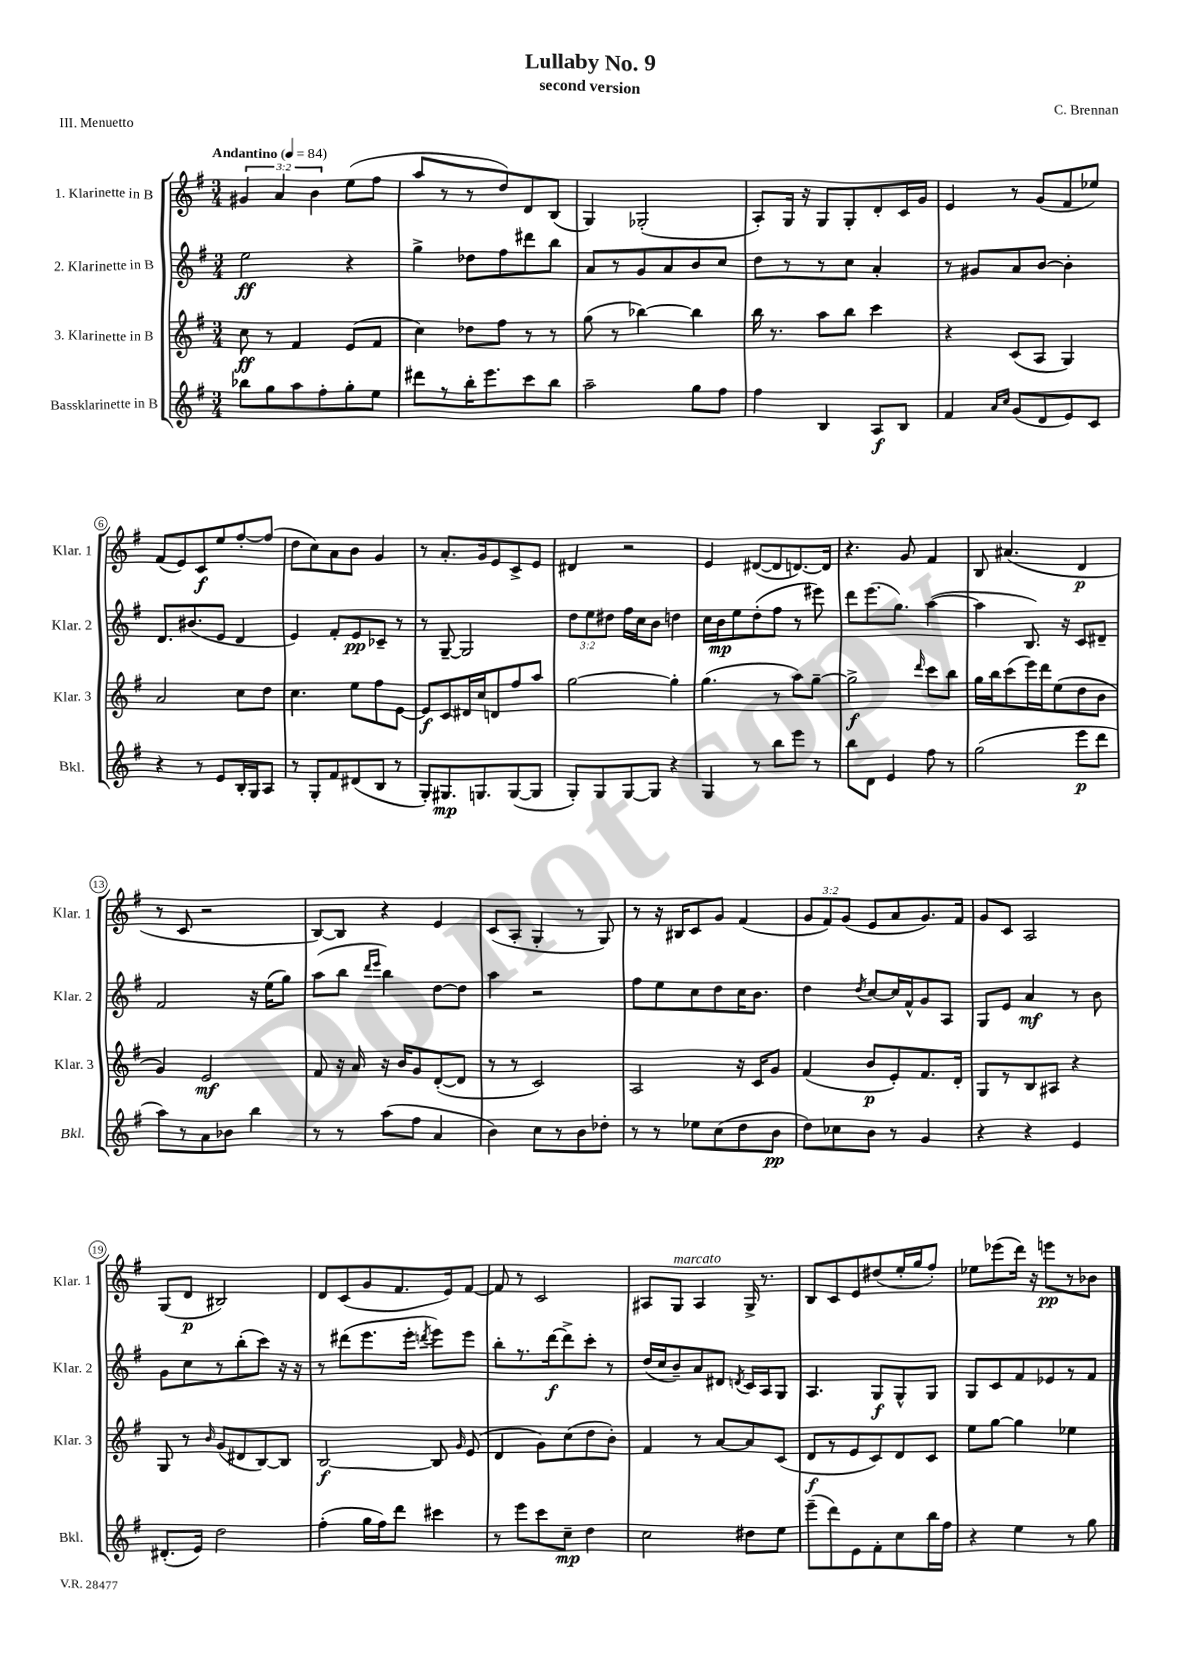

**kern	**dynam	**kern	**dynam	**kern	**dynam	**kern	**dynam
*part4	*part4	*part3	*part3	*part2	*part2	*part1	*part1
*staff4	*staff4	*staff3	*staff3	*staff2	*staff2	*staff1	*staff1
*I"Bassklarinette in B	*	*I"3. Klarinette in B	*	*I"2. Klarinette in B	*	*I"1. Klarinette in B	*
*I'Bkl.	*	*I'Klar. 3	*	*I'Klar. 2	*	*I'Klar. 1	*
*clefG2	*	*clefG2	*	*clefG2	*	*clefG2	*
*k[f#]	*	*k[f#]	*	*k[f#]	*	*k[f#]	*
*M3/4	*	*M3/4	*	*M3/4	*	*M3/4	*
*MM84	*	*MM84	*	*MM84	*	*MM84	*
=1	=1	=1	=1	=1	=1	=1	=1
!	!	!	!	!	!	!LO:TX:a:B:t=Andantino	!
8bb-X\L	.	8cc\	ff	2ee\	ff	6g#X/	.
8gg\	.	8r	.	.	.	.	.
.	.	.	.	.	.	6a/	.
8aa\	.	4f#/	.	.	.	.	.
.	.	.	.	.	.	6b\	.
8ff#'\	.	.	.	.	.	.	.
8gg'\	.	(8e/L	.	4r	.	(8ee\L	.
8ee\J	.	8f#/J	.	.	.	8ff#\J	.
=2	=2	=2	=2	=2	=2	=2	=2
8ddd#X\L	.	4cc\)	.	4gg^\	.	8aa/L	.
8r	.	.	.	.	.	8r	.
16bb'\K	.	8dd-X\L	.	8dd-X\L	.	8r	.
8.eee\	.	.	.	.	.	.	.
.	.	8ff#\J	.	8ff#\	.	8dd/)	.
8ccc\	.	8r	.	8ddd#X\	.	8d/	.
8bb\J	.	8r	.	8bb\J	.	(8B/J	.
=3	=3	=3	=3	=3	=3	=3	=3
2aa~\	.	(8gg\	.	8a/L	.	4G/)	.
.	.	8r	.	8r	.	.	.
.	.	[4bb-X\)	.	8g/	.	(2G-X'/	.
.	.	.	.	8a/	.	.	.
8gg\L	.	4bb-\]	.	8b/	.	.	.
8ff#\J	.	.	.	8cc/J	.	.	.
=4	=4	=4	=4	=4	=4	=4	=4
4ff#\	.	16bb\	.	8dd\L	.	8A'/L)	.
.	.	8.r	.	.	.	.	.
.	.	.	.	8r	.	16G/Jk	.
.	.	.	.	.	.	16r	.
4B/	.	8aa\L	.	8r	.	8G/L	.
.	.	8bb\J	.	8cc\J	.	8G'/	.
8A/L	f	4ccc\	.	4a'/	.	8d'/	.
8B/J	.	.	.	.	.	16c/L	.
.	.	.	.	.	.	16g/JJ	.
=5	=5	=5	=5	=5	=5	=5	=5
4f#/	.	4r	.	8r	.	4e/	.
.	.	.	.	8g#X/L	.	.	.
16qqa/LL	.	.	.	.	.	.	.
16qqcc/JJ	.	.	.	.	.	.	.
(8g/L	.	(8c/L	.	8a/	.	8r	.
8d/	.	8A/J	.	[8b/J	.	(8g/L	.
8e/)	.	4G/)	.	4b'\]	.	8f#/	.
8c/J	.	.	.	.	.	8ee-X/J)	.
!!LO:LB:g=z
=6	=6	=6	=6	=6	=6	=6	=6
4r	.	2a/	.	8.d/L	.	(8f#/L	.
.	.	.	.	.	.	8e/)	.
.	.	.	.	(8.b#X/	.	.	.
8r	.	.	.	.	.	8c/	f
8e/L	.	.	.	8e/J	.	8ee/	.
16B'/L	.	8cc\L	.	4d/	.	[8ff#'/	.
16G/J	.	.	.	.	.	.	.
8A/J	.	8dd\J	.	.	.	(8ff#/J]	.
=7	=7	=7	=7	=7	=7	=7	=7
8r	.	4.cc\	.	4e/)	.	8dd\L	.
8G'/L	.	.	.	.	.	8cc\)	.
8f#/	.	.	.	8f#'/L	.	8a\	.
(8d#X/	.	8ee\L	.	8e/	pp	8b\J	.
8B/J	.	8ff#\	.	8c-X~/J	.	4g/	.
8r	.	[8e\J	.	8r	.	.	.
=8	=8	=8	=8	=8	=8	=8	=8
8G'/L)	.	8e/L]	f	8r	.	8r	.
8.G#X/	mp	8c/	.	[8G~/	.	8.a'/L	.
.	.	16d#X/L	.	2G/]	.	.	.
8.Gn/	.	16cc/J	.	.	.	16g/k	.
.	.	8dn/	.	.	.	8e/	.
([8G/	.	8ff#/	.	.	.	8c^/	.
8G/J]	.	8aa/J	.	.	.	8e/J	.
=9	=9	=9	=9	=9	=9	=9	=9
8G'/L)	.	[2gg\	.	12dd\L	.	4d#X/	.
.	.	.	.	12ee\	.	.	.
8G/	.	.	.	.	.	.	.
.	.	.	.	12dd#X\J	.	.	.
[8G/	.	.	.	16ff#\LL	.	2r	.
.	.	.	.	16cc\J	.	.	.
8G/J]	.	.	.	8b\J	.	.	.
4r	.	4gg'\]	.	4ddn\	.	.	.
=10	=10	=10	=10	=10	=10	=10	=10
4G/	.	(4.gg\	.	16cc\LL	.	4e/	.
.	.	.	.	16b\J	mp	.	.
.	.	.	.	8ee\	.	.	.
8r	.	.	.	(8dd'\	.	([8d#X/L	.
8bb\L	.	8r	.	8ff#\J	.	8d#/]	.
8eee\J	.	8aa\L)	.	8r	.	[8.dn/)	.
8r	.	[8gg~\J	.	8eee#X\)	.	.	.
.	.	.	.	.	.	16d/Jk]	.
=11	=11	=11	=11	=11	=11	=11	=11
8bb\L	.	2gg^\]	f	8ddd\L	.	4.r	.
8d\J	.	.	.	(8.eee\	.	.	.
4e/	.	.	.	.	.	.	.
.	.	.	.	8.gg\J)	.	.	.
.	.	.	.	.	.	8g/	.
.	.	16qqddd/	.	.	.	.	.
8ff#\	.	8ccc\L	.	([4aa\	.	4f#/	.
8r	.	8bb\J	.	.	.	.	.
=12	=12	=12	=12	=12	=12	=12	=12
(2gg\	.	16gg\LL	.	4aa\]	.	8B/	.
.	.	16bb\J	.	.	.	.	.
.	.	(8ccc\	.	.	.	(4.a#X/	.
.	.	16eee\L)	.	8.B/)	.	.	.
.	.	16ddd\J	.	.	.	.	.
.	.	(8ee\	.	.	.	.	.
.	.	.	.	16r	.	.	.
8eee\L	p	8dd\	.	8c/L	.	4d/	p
8ddd\J	.	8b\J	.	8d#X~/J	.	.	.
!!LO:LB:g=z
=13	=13	=13	=13	=13	=13	=13	=13
8aa\L)	.	4g/)	.	2f#/	.	8r	.
8r	.	.	.	.	.	8c/	.
8a\	.	2e/	mf	.	.	2r	.
8b-X\J	.	.	.	.	.	.	.
4bb\	.	.	.	16r	.	.	.
.	.	.	.	(16ee\KL	.	.	.
.	.	.	.	8gg\J)	.	.	.
=14	=14	=14	=14	=14	=14	=14	=14
8r	.	8f#/	.	(8aa\L	.	[8B/L)	.
8r	.	16r	.	8bb\J	.	8B/J]	.
.	.	16a/	.	.	.	.	.
.	.	.	.	16qqddd/LL	.	.	.
.	.	.	.	16qqeee/JJ	.	.	.
(8aa\L	.	16r	.	4bb\)	.	4r	.
.	.	16b/KL	.	.	.	.	.
8ff#\J	.	8g/	.	.	.	.	.
4a/	.	([8d'/	.	[8dd\L	.	4e/	.
.	.	8d/J]	.	8dd\J]	.	.	.
=15	=15	=15	=15	=15	=15	=15	=15
4b\)	.	8r	.	4aa\	.	(8c/L	.
.	.	8r	.	.	.	8A'/J	.
8cc\L	.	2c/)	.	2r	.	4G'/	.
8r	.	.	.	.	.	.	.
8b\	.	.	.	.	.	8r	.
8dd-X'\J	.	.	.	.	.	8G/)	.
=16	=16	=16	=16	=16	=16	=16	=16
8r	.	2A/	.	8ff#\L	.	8r	.
8r	.	.	.	8ee\	.	16r	.
.	.	.	.	.	.	16B#X/KL	.
8ee-X\L	.	.	.	8cc\	.	8c/	.
(8cc\	.	.	.	8dd\	.	8g/J	.
8dd\	.	16r	.	16cc\K	.	(4f#/	.
.	.	16c/KL	.	8.b\J	.	.	.
8b\J	pp	8g/J	.	.	.	.	.
=17	=17	=17	=17	=17	=17	=17	=17
8dd\L)	.	(4f#/	.	4dd\	.	12g/L	.
.	.	.	.	.	.	12f#/)	.
8cc-X\	.	.	.	.	.	.	.
.	.	.	.	.	.	(12g/J	.
.	.	.	.	8qdd/	.	.	.
8b\J	.	8b/L	p	[8cc/L	.	8e/L	.
8r	.	8e'/)	.	16cc/L]	.	8a/	.
.	.	.	.	16f#^^/J	.	.	.
4g/	.	8.f#/	.	8g/	.	8.g/)	.
.	.	.	.	8A/J	.	.	.
.	.	16d'/Jk	.	.	.	16f#/Jk	.
=18	=18	=18	=18	=18	=18	=18	=18
4r	.	8G/L	.	8G/L	.	8g/L	.
.	.	8r	.	8e/J	.	8c/J	.
4r	.	8B/	.	4a/	mf	2A/	.
.	.	8A#X/J	.	.	.	.	.
4e/	.	4r	.	8r	.	.	.
.	.	.	.	8b\	.	.	.
!!LO:LB:g=z
=19	=19	=19	=19	=19	=19	=19	=19
(8.d#X'/L	.	8G/	.	8g\L	.	(8G/L	.
.	.	8r	.	8cc\	.	8d/J	p
16e/Jk)	.	.	.	.	.	.	.
.	.	16qqb/	.	.	.	.	.
2dd\	.	(8g/L	.	8r	.	2B#X/)	.
.	.	8d#X/	.	(8bb'\	.	.	.
.	.	[8B/)	.	8ccc\J)	.	.	.
.	.	8B/J]	.	16r	.	.	.
.	.	.	.	16r	.	.	.
=20	=20	=20	=20	=20	=20	=20	=20
(4ff#'\	.	[2B/	f	8r	.	8d/L	.
.	.	.	.	(8ddd#X\L	.	(8c/	.
16gg\LL	.	.	.	8.eee\	.	8g/	.
16ff#\J)	.	.	.	.	.	.	.
8ddd\J	.	.	.	.	.	8.f#/	.
.	.	.	.	16eee'\Jk	.	.	.
.	.	.	.	8qdddn/	.	.	.
4ccc#X\	.	8B/]	.	8eee\L)	.	.	.
.	.	.	.	.	.	16e/k)	.
.	.	16qqg/	.	.	.	.	.
.	.	(8e/	.	8eee\J	.	[8f#/J	.
=21	=21	=21	=21	=21	=21	=21	=21
8r	.	4d/	.	8bb'\L	.	8f#/]	.
8eee\L	.	.	.	8.r	.	8r	.
8ccc\	.	8g\L)	.	.	.	2c/	.
.	.	.	.	[16ddd\k	f	.	.
8cc~\J	mp	(8cc\	.	8ddd^\]	.	.	.
4dd\	.	8dd\	.	8ccc'\J	.	.	.
.	.	8b'\J)	.	8r	.	.	.
=22	=22	=22	=22	=22	=22	=22	=22
2cc\	.	4f#/	.	(16dd/LL	.	8A#X/L	.
.	.	.	.	16cc/J	.	.	.
!	!	!	!	!	!	!LO:TX:a:i:t=marcato	!
.	.	.	.	8b~/)	.	8G/J	.
.	.	8r	.	8a/	.	4A#/	.
.	.	[8a/L	.	8d#X/J	.	.	.
.	.	.	.	8qdn/	.	.	.
8dd#X\L	.	8a/]	.	16c/LL	.	16G^/	.
.	.	.	.	16A/J	.	8.r	.
8ee\J	.	(8c/J	.	8G/J	.	.	.
=23	=23	=23	=23	=23	=23	=23	=23
(8eee~\L	.	8d/L	f	4.A/	.	8B/L	.
8ddd\)	.	8r	.	.	.	8c/	.
8e\	.	8e/	.	.	.	8e/	.
8f#'\	.	8c/)	.	8G/L	f	(8dd#X/	.
8cc\	.	8d/	.	8G^^/	.	16ee'/L	.
.	.	.	.	.	.	16gg/J	.
16bb\L	.	8c/J	.	8G/J	.	8ff#'/J)	.
16ff#\JJ	.	.	.	.	.	.	.
=24	=24	=24	=24	=24	=24	=24	=24
4r	.	8ee\L	.	8G/L	.	8ee-X\L	.
.	.	[8gg\J	.	8c/	.	(8eee-X\	.
4ee\	.	4gg\]	.	8f#/	.	16ddd\Jk)	.
.	.	.	.	.	.	16r	.
.	.	.	.	8e-X/	.	8eeen\L	pp
8r	.	4ee-X\	.	8r	.	8r	.
8gg\	.	.	.	8f#/J	.	8b-X\J	.
==	==	==	==	==	==	==	==
*-	*-	*-	*-	*-	*-	*-	*-
